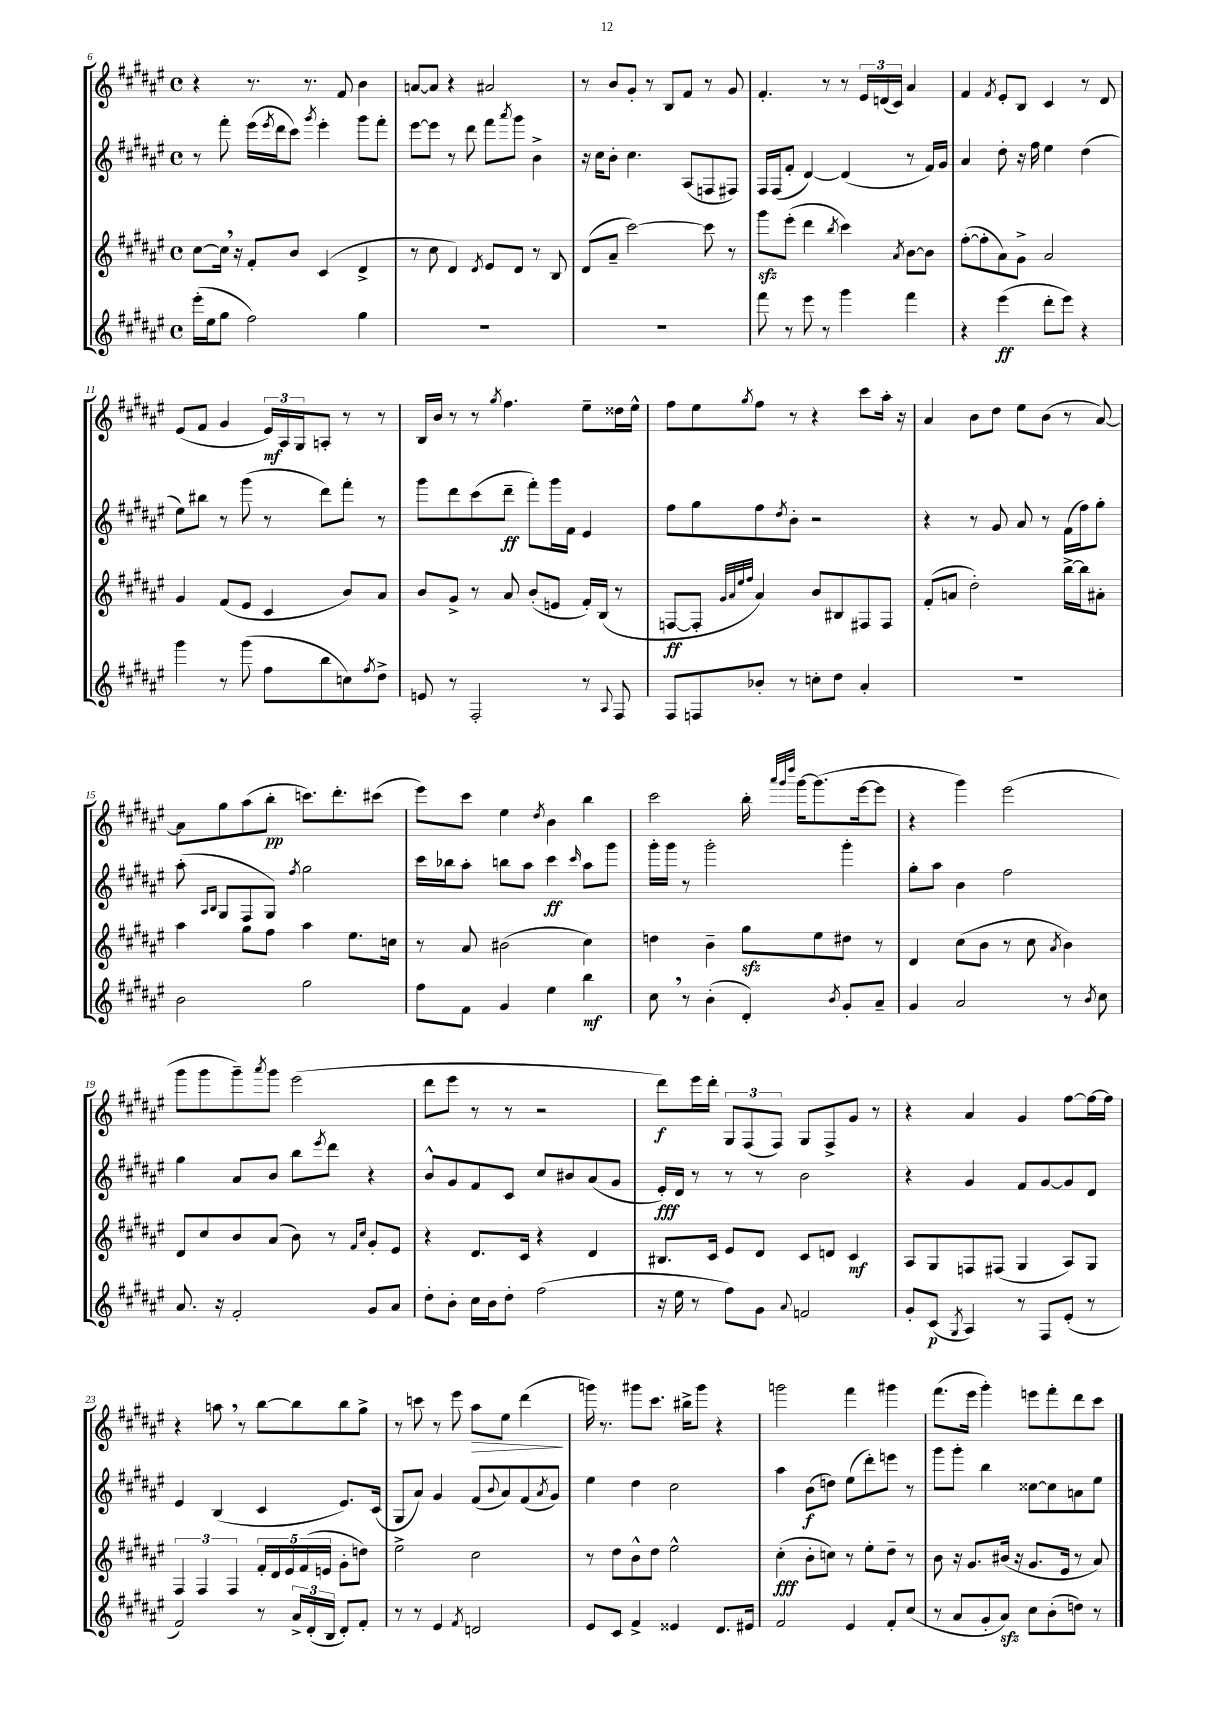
<<
\new StaffGroup <<
\new Staff = "s0" {
    \clef treble \key fis \major \defaultTimeSignature \time 4/4
    r4 r8. r8. fis'8 b'4 |
    a'8~ a'8 r4 ais'2 |
    r8 b'8 gis'8-. r8 b8 fis'8 r8 gis'8 |
    fis'4.-. r8 r8 \tuplet 3/2 { eis'16 d'16( cis'16) } ais'4 |
    fis'4 \acciaccatura { fis'8 } eis'8-. b8 cis'4 r8 dis'8 |
    eis'8( fis'8 gis'4 \tuplet 3/2 { eis'16\mf) ais16 gis16 } a8-. r8 r8 |
    b16 b'16 r8 r8 \acciaccatura { gis''8 } fis''4. eis''8-- disis''16 eis''16-^ |
    fis''8 eis''8 \acciaccatura { gis''8 } fis''8 r8 r4 cis'''8 ais''16-. r16 |
    ais'4 b'8 dis''8 eis''8 b'8( r8 ais'8~) |
    ais'8 gis''8 ais''8( b''8-.\pp c'''8.) dis'''8.-. cis'''8( |
    eis'''8) cis'''8 eis''4 \acciaccatura { dis''8 } b'4 b''4 |
    cis'''2 b''16-. \grace { ais'''32 gis'''32 dis''''32 } gis'''16~ gis'''8.( eis'''16~ eis'''8 |
    r4 gis'''4) eis'''2( |
    gis'''8 gis'''8 gis'''8--) \acciaccatura { ais'''8 } gis'''8 eis'''2( |
    dis'''8 eis'''8 r8 r8 r2 |
    dis'''8\f) eis'''16 dis'''16-. \tuplet 3/2 { gis8 fis8( fis8) } gis8 fis8-> gis'8 r8 |
    r4 ais'4 gis'4 fis''8~ fis''16~ fis''16 |
    r4 a''8 \breathe r8 b''8~ b''8 b''8 gis''8-> |
    r8 c'''8 r8 eis'''8 ais''8\> eis''8 dis'''4\!( |
    g'''16) r8. gis'''8 cis'''8. bis''16-> gis'''8 r4 |
    g'''2 fis'''4 gis'''4 |
    fis'''8.( eis'''16 gis'''4-.) e'''8 fis'''8-. dis'''8 cis'''8 \bar "|." |
}
\new Staff = "s1" {
    \clef treble \key fis \major \defaultTimeSignature \time 4/4
    r8 fis'''8-. eis'''16( \acciaccatura { eis'''8 } dis'''16 cis'''8) \acciaccatura { gis'''8 } eis'''4-. gis'''8 fis'''8-. |
    eis'''8~ eis'''8 r8 dis'''8 fis'''8 \acciaccatura { ais'''8 } gis'''8 b'4-> |
    r16 cis''16 b'8-. cis''4. ais8( f8 fis8) |
    fis16 fis16( fis'8-. dis'4~) dis'4( r8 fis'16) gis'16 |
    ais'4 dis''8-. r16 fis''16 eis''4 dis''4( |
    eis''8) bis''8 r8 gis'''8( r8 dis'''8) fis'''8-. r8 |
    gis'''8 dis'''8 cis'''8( dis'''8--\ff fis'''8-.) gis'''16 fis'16 eis'4 |
    fis''8 gis''8 fis''8 \acciaccatura { dis''8 } b'8-. r2 |
    r4 r8 gis'8 ais'8 r8 fis'16( fis''16) gis''8-. |
    ais''8-.( \grace { ais16 b16 } gis8 fis8 gis8) \acciaccatura { fis''8 } gis''2 |
    cis'''16 bes''16 ais''8-. b''8 ais''8 cis'''4\ff \grace { cis'''16 } ais''8 gis'''8 |
    gis'''16-. gis'''16 r8 gis'''2-. gis'''4-. |
    gis''8-. ais''8 b'4 fis''2 |
    gis''4 ais'8 b'8 b''8 \acciaccatura { eis'''8 } dis'''8 r4 |
    b'8-^ gis'8 fis'8 cis'8 cis''8 bis'8 ais'8( gis'8 |
    eis'16-.\fff) dis'16 r8 r8 r8 b'2 |
    r4 gis'4 fis'8 gis'8~ gis'8 dis'8 |
    eis'4 b4( cis'4 eis'8.) cis'16( |
    gis8 ais'8) gis'4 fis'8( \appoggiatura { b'8 } ais'8) fis'8( \acciaccatura { ais'8 } gis'8) |
    eis''4 dis''4 cis''2 |
    ais''4 b'8\f( d''8) eis''8( dis'''8-.) e'''8 r8 |
    gis'''8 gis'''8-. b''4 cisis''8~ cisis''8 a'8 eis''8 \bar "|." |
}
\new Staff = "s2" {
    \clef treble \key fis \major \defaultTimeSignature \time 4/4
    cis''8~ cis''16 \breathe r16 fis'8-. b'8 cis'4( dis'4-> |
    r8 cis''8 dis'4) \acciaccatura { dis'8 } eis'8 dis'8 r8 b8 |
    dis'8( ais'8-- cis'''2~) cis'''8 r8 |
    gis'''8\sfz eis'''8-.( dis'''4 \acciaccatura { b''8 } cis'''4) \acciaccatura { ais'8 } b'8~ b'8 |
    fis''8~-.( fis''8-. ais'8) gis'8-> ais'2 |
    gis'4 fis'8( eis'8 cis'4 b'8) ais'8 |
    b'8 gis'8-> r8 ais'8 b'8-.( e'8 fis'16-.) b16( r8 |
    f8~\ff f8-. \grace { gis'32 ais'32 eis''32 fis''32 } ais'4) b'8 bis8 fis8 fis8 |
    fis'8-.( a'8 dis''2-.) b''16~-> b''16 ais'8-. |
    ais''4 gis''8 fis''8 ais''4 eis''8. c''16 |
    r8 ais'8 bis'2( cis''4) |
    d''4 b'4-- gis''8\sfz eis''8 dis''8 r8 |
    dis'4 cis''8( b'8 r8 cis''8 \acciaccatura { ais'8 } b'4) |
    dis'8 cis''8 b'8 ais'8( b'8) r8 \grace { fis'16 cis''16 } gis'8-. eis'8 |
    r4 dis'8. cis'16 r4 dis'4 |
    bis8. cis'16 eis'8 dis'8 cis'8 d'8 cis'4\mf |
    ais8 gis8 f8 fis8( gis4 ais8) gis8 |
    \tuplet 3/2 { fis4 fis4 fis4 } \tuplet 5/4 { fis'16-. dis'16 eis'16 fis'16( e'16 } gis'8-. d''8) |
    eis''2-> cis''2 |
    r8 dis''8 b'8-^ dis''8 eis''2-^ |
    cis''4-.\fff( b'8-. c''8) r8 eis''8-. dis''8-- r8 |
    b'8 r16 gis'8. bis'16( r16 gis'8. eis'16 r8 ais'8) \bar "|." |
}
\new Staff = "s3" {
    \clef treble \key fis \major \defaultTimeSignature \time 4/4
    eis'''16-.( eis''16 gis''8 fis''2) gis''4 |
    R1 |
    R1 |
    fis'''8 r8 eis'''8 r8 gis'''4 fis'''4 |
    r4 eis'''4\ff( dis'''8-. eis'''8) r4 |
    gis'''4 r8 gis'''8( fis''8 b''8 c''8) \acciaccatura { fis''8 } dis''8-> |
    e'8 r8 fis2-. r8 \appoggiatura { ais8 } fis8 |
    fis8 f8 bes'8-. r8 c''8-. dis''8 ais'4-. |
    R1 |
    b'2 gis''2 |
    fis''8 fis'8 gis'4 eis''4 b''4\mf |
    cis''8 \breathe r8 b'4-.( dis'4-.) \acciaccatura { b'8 } gis'8-. ais'8-- |
    gis'4 ais'2 r8 \acciaccatura { b'8 } cis''8 |
    ais'8. r16 fis'2-. gis'8 ais'8 |
    dis''8-. b'8-. cis''16 b'16 dis''8-. fis''2( |
    r16 eis''16 r8 fis''8) gis'8 \appoggiatura { ais'8 } f'2 |
    gis'8-. cis'8\p( \acciaccatura { gis8 } ais4) r8 fis8 eis'8-.( r8 |
    fis'2) r8 \tuplet 3/2 { ais'16-> dis'16-.( b16 } dis'8-.) fis'8-. |
    r8 r8 eis'4 \acciaccatura { fis'8 } d'2 |
    eis'8 cis'8 fis'4-> eisis'4 dis'8. eis'16 |
    fis'2 eis'4 fis'8-. cis''8( |
    r8 ais'8 gis'8-. ais'8\sfz) cis''8 b'8-.( d''8) r8 \bar "|." |
}
>>
>>
\layout { \context { \Score currentBarNumber = #6 } }
